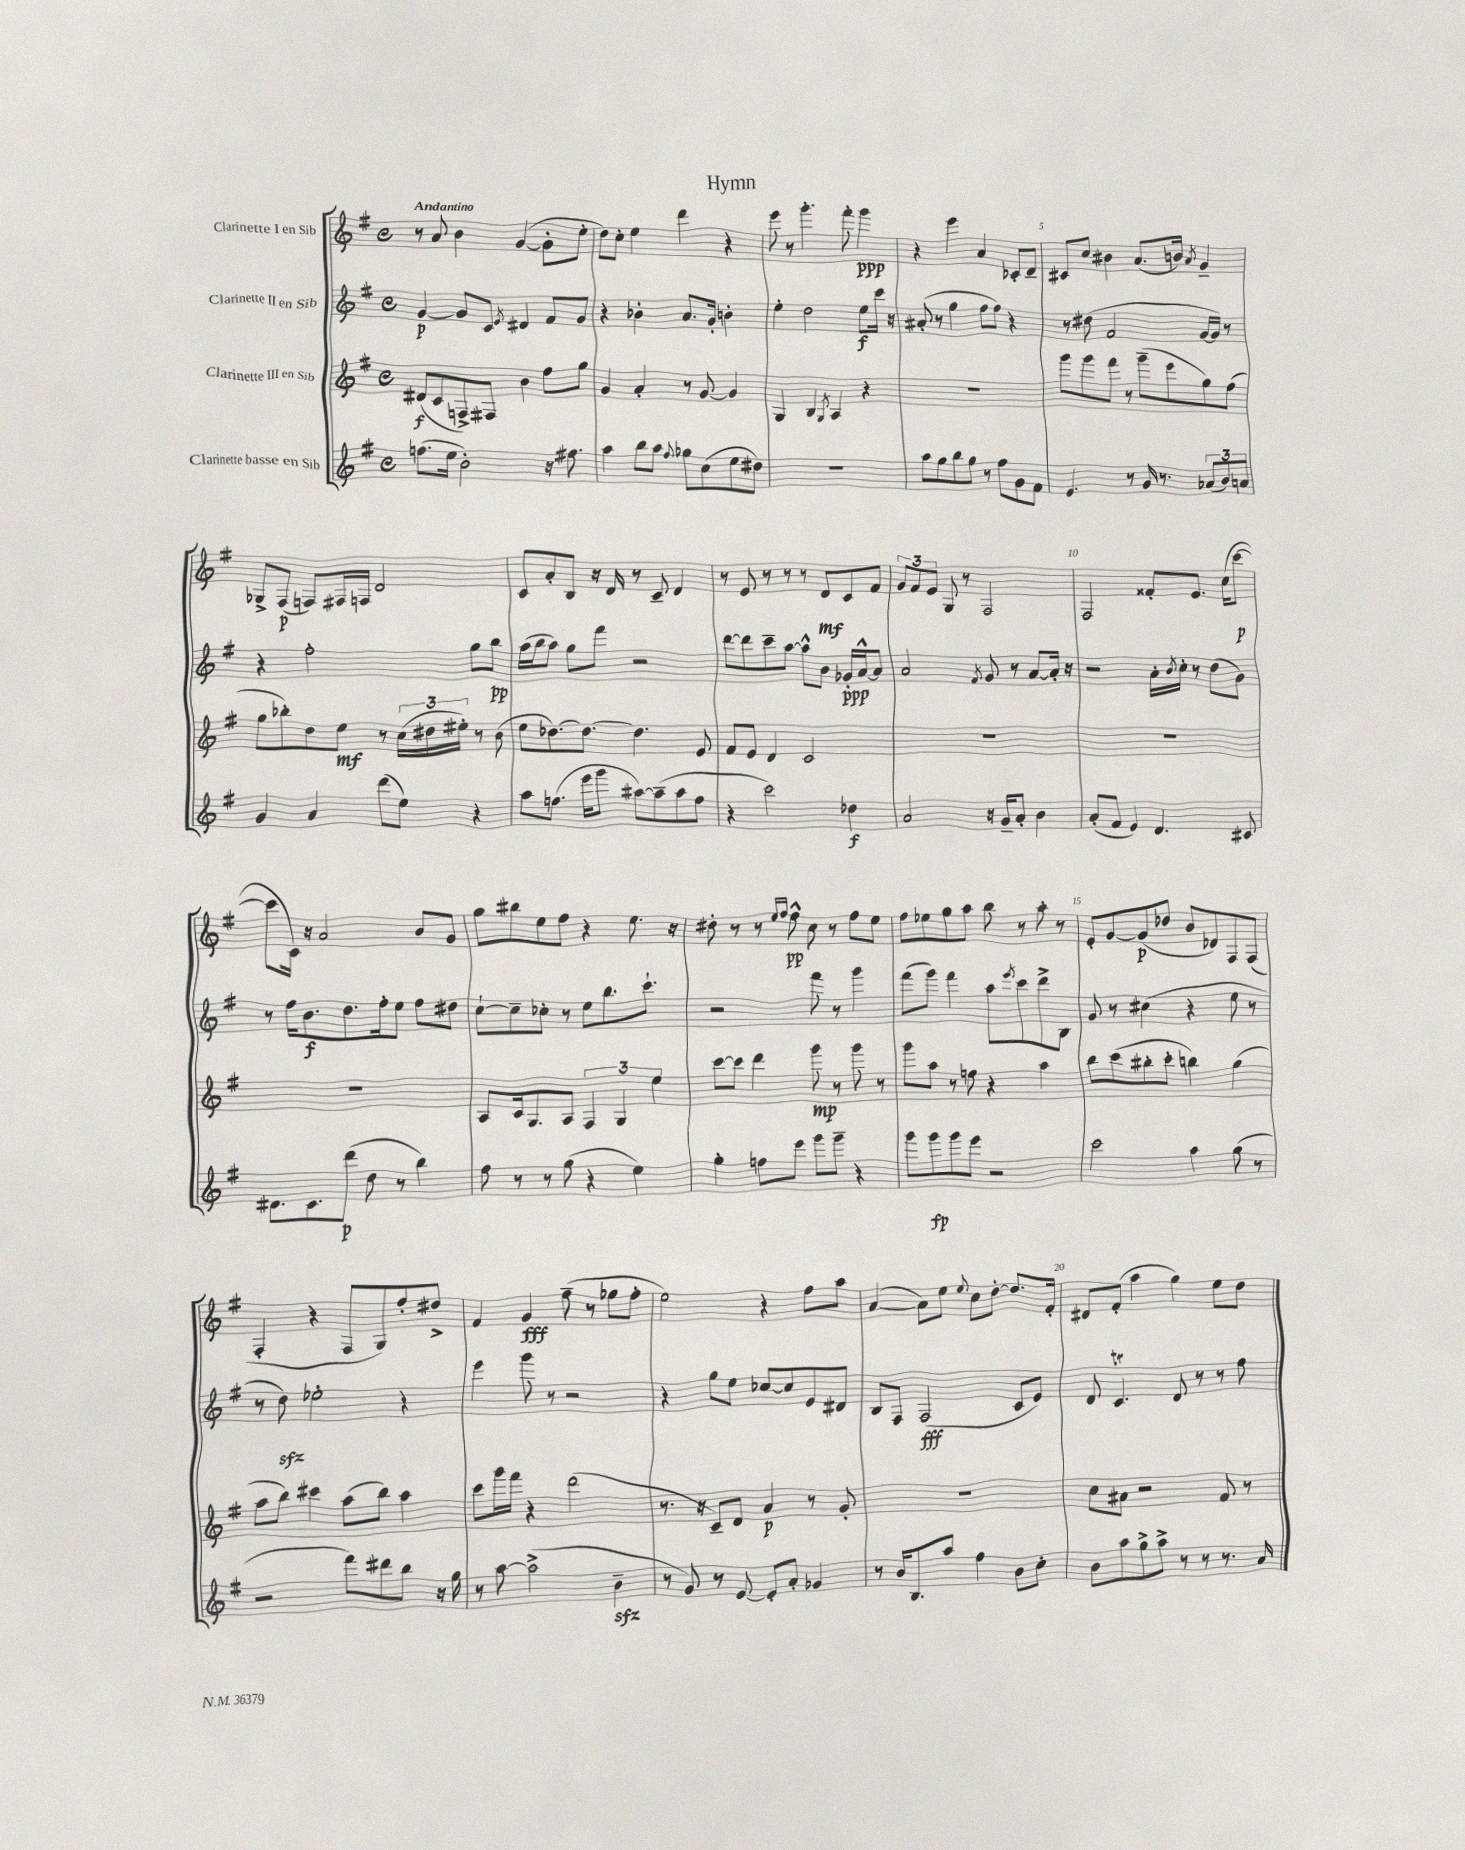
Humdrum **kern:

**kern	**kern	**kern	**kern
*staff4	*staff3	*staff2	*staff1
*clefG2	*clefG2	*clefG2	*clefG2
*k[f#]	*k[f#]	*k[f#]	*k[f#]
*M4/4	*M4/4	*M4/4	*M4/4
*met(c)	*met(c)	*met(c)	*met(c)
(8.ff\L	(8d#/L	[4g/	8r
.	8c/	.	8a/
16ee\Jk	.	.	.
2b'\)	8F^/)	8g/]L	4b\
.	8F#/J	8c/J	.
.	.	8qe/	.
.	4b\	4d#/	([4g/
16r	8ff#\L	8f#/L	8g'\]L
8.ff#\	.	.	.
.	8gg\J	8g/J	8ee'\J
=	=	=	=
4aa\	4g/	4r	8dd\L)
.	.	.	8cc'\J
8bb\L	4a'/	4b-'\	4ee\
8aa\J	.	.	.
8qqff#/	.	.	.
8gg-\L	8r	8.a/L	4ddd\
(8cc\	[8g/	.	.
.	.	16g'/Jk	.
8ee\	4g/]	4b'\	4r
8dd#\J)	.	.	.
=	=	=	=
1r	4G/	4ee'\	8eee\
.	.	.	8r
.	4B/	2dd\	4.ggg'\
.	8qG/	.	.
.	4A/	.	.
.	.	.	8fff#'\
.	4r	8ee\L	4ggg\
.	.	16ccc\Jk	.
.	.	16r	.
=	=	=	=
8aa\L	1r	(8a#'/	4r
8gg\	.	8r	.
8bb\	.	4gg\	4eee\
8gg\J	.	.	.
8r	.	8ff#\L	4a/
8ff#\L	.	8ff#\J)	.
8g\	.	4r	8c-'/L
8f#\J	.	.	8d~/J
=	=	=	=
4.e/	8ggg\L	8r	8c#/L
.	8ggg\	(8dd#\	8cc/J
.	8fff#\J	2f#/	4b#\
8r	8r	.	.
16g/	(8ggg~\L	.	(8.a/L
8.r	.	.	.
.	8eee\	.	.
.	.	.	16b/Jk)
.	.	.	8qa/
(12a-/L	8gg\)	[16g/LL	4g~/
.	.	16g/]JJ)	.
12b/)	.	.	.
.	(8ff#\J	8r	.
12a/J	.	.	.
=	=	=	=
4g/	8gg\L	4r	8G-^/L
.	8bb-'\)	.	(8F#/J
4a/	8dd\	2ff#'\	8F/L)
.	8ee\J	.	16F#/L
.	.	.	16F/JJ
(8ddd\L	8r	.	2d/
8ee\J)	(24cc\LL	.	.
.	24dd#\	.	.
.	24ee#'\JJ)	.	.
4r	8r	8gg\L	.
.	(8b\	8bb\J	.
=	=	=	=
8aa\L	8ee\L	(16aa\LL	8c/L
.	.	16bb\J	.
(8.ff\J	[8.dd-\)	8aa\J)	8a'/
.	.	8gg\L	8B/J
16eee\LK	8.dd-\_J	.	.
8ggg\J	.	8fff#\J	16r
.	.	.	16d/
[8aa#\L)	4.dd-\]	2r	8r
(8aa#~\]	.	.	8c~/
8aa#\	.	.	4d/
8ff\J	8e/	.	.
=	=	=	=
4r	8f#/L	[8ddd\L	8r
.	8e/J	8ddd\]	8e/
2ccc\)	4d/	8ccc~\	8r
.	.	[8aa\J	8r
.	2c/	8aa^^\]L	8r
.	.	8b\J	8d/L
4dd-\	.	16g-'/LL	8c/
.	.	[16a^^/J	.
.	.	8a/]J	8f#/J
=	=	=	=
2a/	1r	2a/	12g/L
.	.	.	12f#/
.	.	.	12e/J
.	.	.	8G/
.	.	.	8r
.	.	8qf#/	.
16r	.	8g/	2F#/
16g~/LK	.	.	.
8a'/J	.	8r	.
4b\	.	[8a/L	.
.	.	16a'/]Jk	.
.	.	16r	.
=	=	=	=
(8a'/L	1r	2r	2F#/
8f#/J	.	.	.
4e/)	.	.	.
4.d/	.	16a'\LL	8f##'/L
.	.	8qb/	.
.	.	16cc'\JJ	.
.	.	8r	8.e/J
.	.	(8dd\L	.
.	.	.	(16cc\LK
8c#/	.	8g\J)	[8ccc\J
=	=	=	=
8.d#\L	1r	8r	8ccc\]L
.	.	16ff#\LK	16c\Jk)
8.c\	.	8.b\	16r
.	.	.	2a/
(8ddd\J	.	8.dd\	.
8dd\	.	.	.
.	.	16ff#'\k	.
8r	.	8ee\J	.
4bb\)	.	8ff#\L	8b/L
.	.	8dd#\J	8g/J
=	=	=	=
8ff#\	8A/L	[8cc`\L	8gg\L
8r	16c/k	8cc~\]	8bb#\
.	8.G/	.	.
8r	.	8cc-'\J	8ee\
(8gg\	8A/J	8r	8ff#\J
4r	6F#/	8ee\L	4r
.	.	8.bb\	.
.	6G/	.	.
4ee\)	.	.	8.ee\
.	.	8.ccc`\J	.
.	6ee\	.	.
.	.	.	16r
=	=	=	=
4gg'\	[8ccc\L	2r	8dd#'\
.	8ccc\]J	.	8r
8ff\L	4ddd\	.	8r
.	.	.	16qqee/LL
.	.	.	16qqff#/JJ
8eee\J	.	.	8ff#^^\
8ggg\L	8ggg\	8fff#\	8cc\
8ggg~\J	8r	8r	8r
4r	8ggg\	4ggg\	8ff#\L
.	8r	.	8ee\J
=	=	=	=
8ggg\L	8ggg\L	(8fff#\L	8ff#\L
8ggg\	8aa\J	8ggg\J)	8ee-\
8ggg\	8r	4fff#\	8gg\
8eee\J	8ff\	.	8aa\J
2r	4r	8aa\L	8bb\
.	.	8qeee/	.
.	.	8ccc\	8r
.	4aa\	8ddd^\	8aa'\
.	.	8B\J	8r
=	=	=	=
2ccc\	8bb\L	8g/	8e'/L
.	(8ccc\	8r	[8g/
.	8bb#'\	(4cc#\	(8g/]
.	8ccc'\J	.	8dd-/J
4aa\	4bb\)	4r	8b/L
.	.	.	8d-/)
(8gg\	(4gg\	8ee\	8F#/
8r	.	8r	(8F#/J
=	=	=	=
2r	8aa\L	8r	4F#'/
.	8bb\J)	8dd\)	.
.	4ccc#\	2ee-'\	4r
8fff#\L)	(8aa\L	.	8F#/L
8ddd#\	8bb\J)	.	8G/)
8bb\J	4aa\	4r	8ff#'/
16r	.	.	8dd#^/J
16gg\	.	.	.
=	=	=	=
8r	8ccc\L	4eee\	4f#/
[8aa\	16ggg\L	.	.
.	16fff#\JJ	.	.
(2aa^\]	4r	8ggg\	4g/
.	.	8r	.
.	(2ddd\	2r	(8ff#~\
.	.	.	8r
4b~\	.	.	8gg-\L
.	.	.	8ff#'\J
=	=	=	=
8r	8.r	4r	2ee\)
8g/)	.	.	.
.	16r	.	.
8r	8c~/L)	8gg\L	.
[8e/	8d/J	8ee\J	.
8e'/]L	4a/	[8cc-/L	4r
8a'/J	.	8cc-/]	.
4g-/	8r	8e/	8ff#\L
.	8g'/	8d#/J	8aa\J
=	=	=	=
8r	1r	8B/L	([4a/
16b/LK	.	8F#/J	.
8.B/	.	.	.
.	.	(2F#/	8a\]L)
8aa/J	.	.	8ee\J
.	.	.	8qqee/
4ff#\	.	.	8cc\L
.	.	.	[8dd'\J
8b\L	.	8c/L	8.dd/]L
8cc'\J	.	8e/J)	.
.	.	.	16f#'/Jk
=	=	=	=
8b\L	8cc\L	8d/	8d#/L
8aa\	8a#\J	4.c/	(8f#'/J
8gg^\	2r	.	4aa\
8aa^\J	.	.	.
8r	.	8d/	4gg\)
8r	.	8r	.
8.r	8f#/	8r	8ee\L
.	8r	8ff#\	8dd\J
16a/	.	.	.
==	==	==	==
*-	*-	*-	*-
